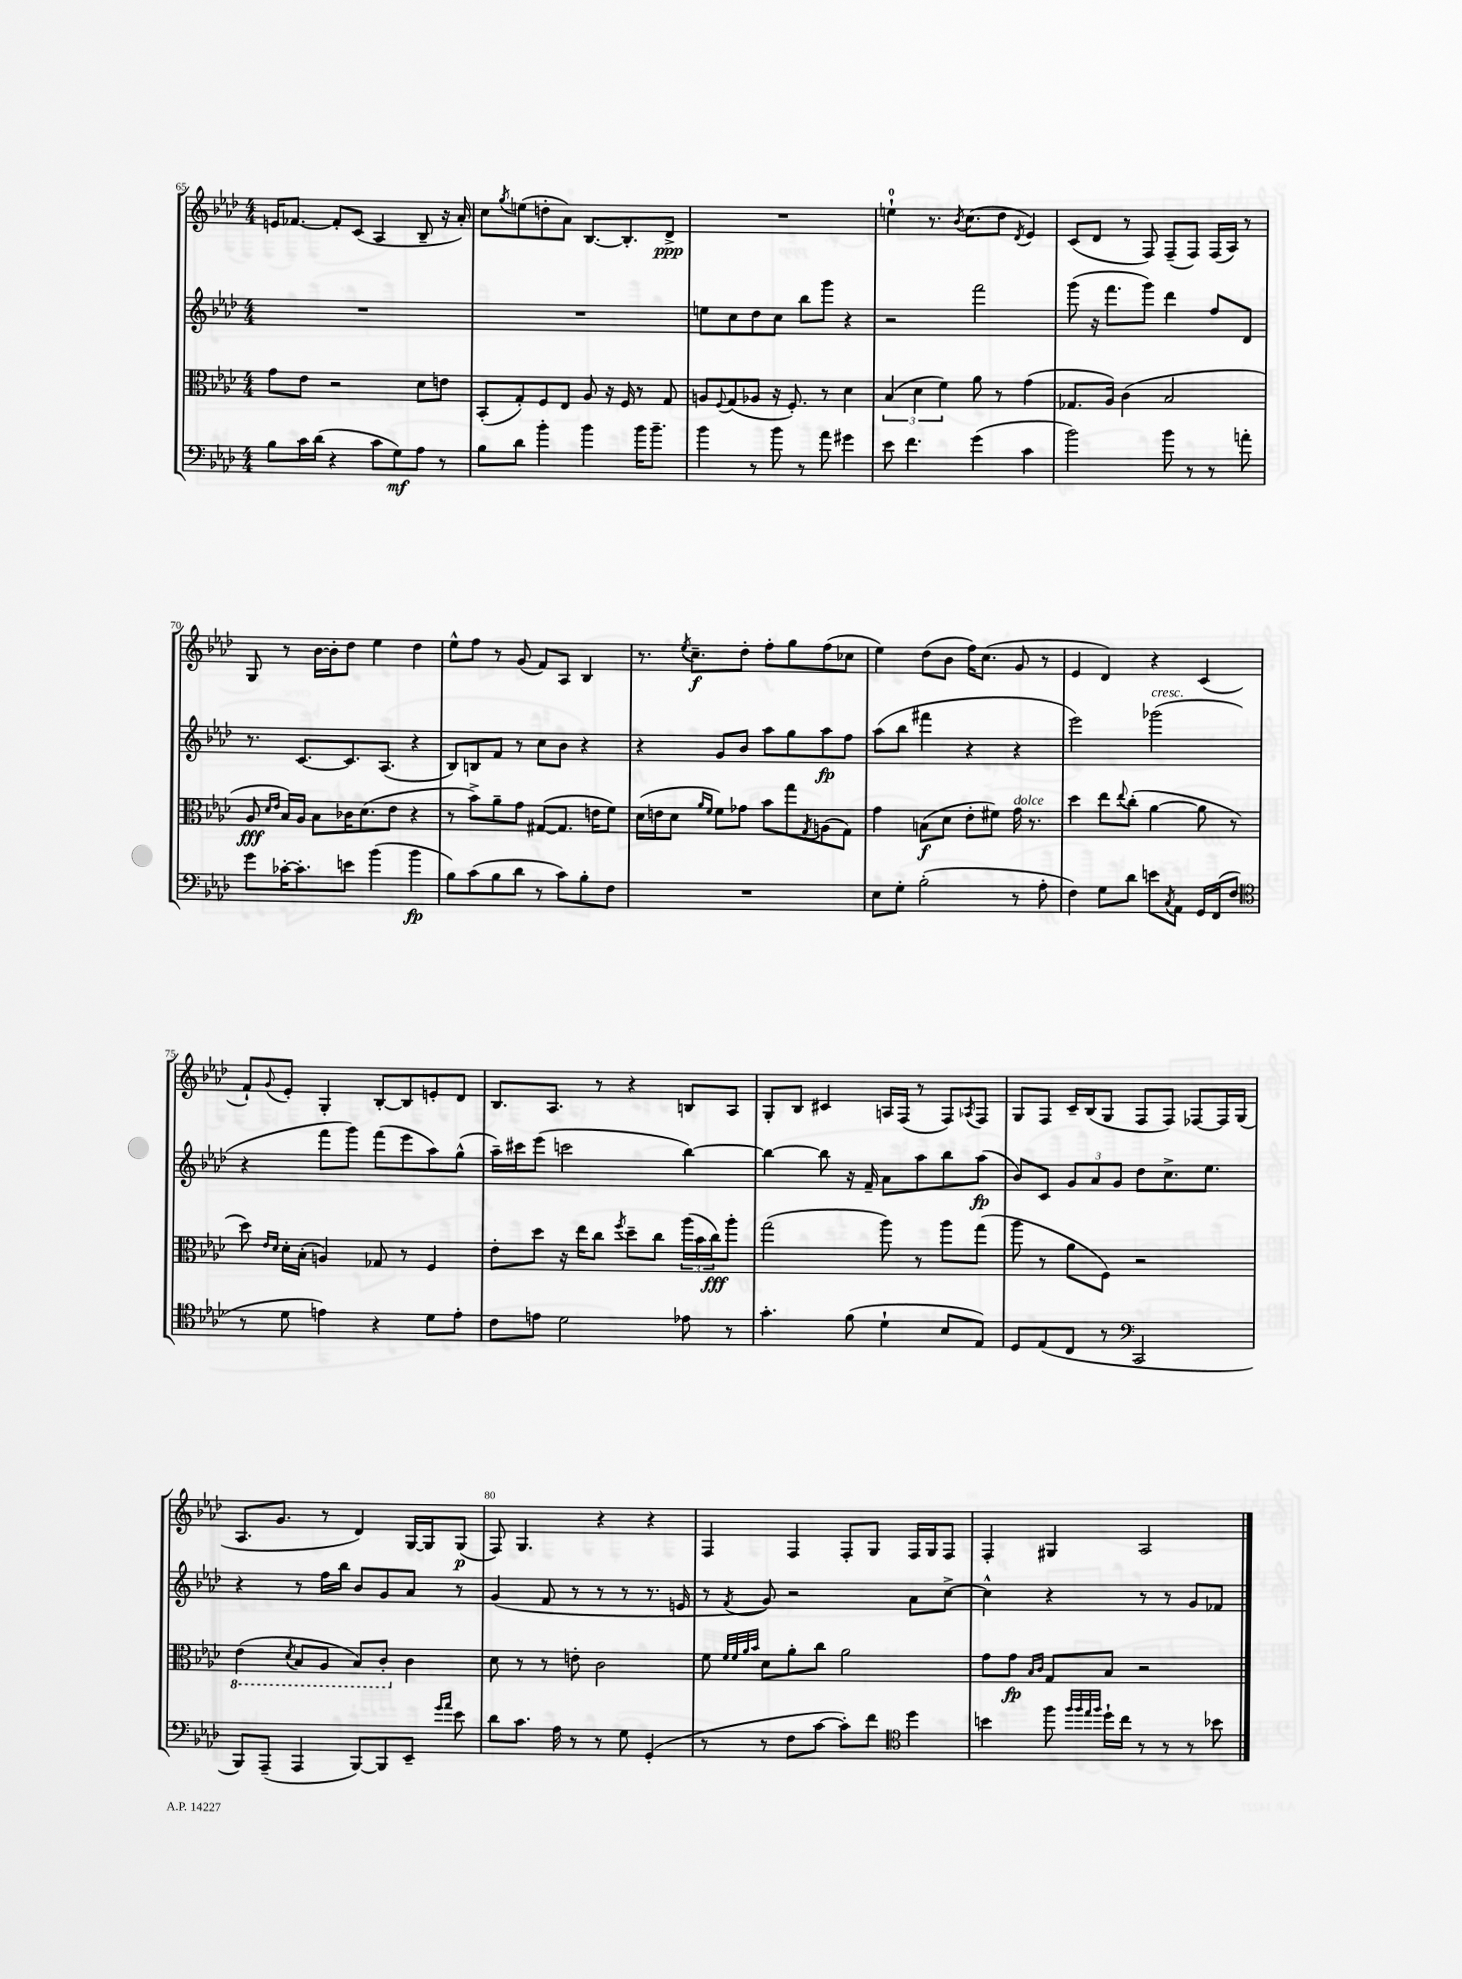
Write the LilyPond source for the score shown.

<<
\new StaffGroup <<
\new Staff = "s0" {
    \clef treble \key aes \major \numericTimeSignature \time 4/4
    e'16 fes'8.~ fes'8-. c'8( aes4 bes8-- r16 aes'16-.) |
    c''8 \acciaccatura { g''8 } e''8( d''8-. aes'8) bes8.~ bes8.-. des'8->\ppp |
    R1 |
    e''4-0-! r8. \acciaccatura { bes'8 } c''8.( des''8 \acciaccatura { des'8 } ees'4) |
    c'8( des'8 r8 f8) f8--( f8) f16( aes16) r8 |
    g8 r8 bes'16~ bes'16-. des''8 ees''4 des''4 |
    ees''8-^ f''8 r8 g'8( f'8) aes8 bes4 |
    r8. \acciaccatura { ees''8 } c''8.--\f des''8-. f''8-. g''8 f''8( ces''8 |
    ees''4) des''8( bes'8 f''16) c''8.( g'8 r8 |
    ees'4 des'4) r4 c'4( |
    f'8-!) \appoggiatura { g'8 } ees'8-. g4-. bes8~-. bes8 e'8-. des'8 |
    bes8. aes8. r8 r4 b8 aes8 |
    g8-. bes8 cis'4 a16 f16( r8 f8) \acciaccatura { aes8 } f8 |
    g8 f8 c'16-- bes16( g8 f8 f8) fes8~ fes16 g16( |
    aes8. g'8. r8 des'4) g16~ g16 g8\p( |
    f8) g4. r4 r4 |
    f4 f4 f8-. g8 f16 g16 f8 |
    f4-. gis4 aes2 \bar "|." |
}
\new Staff = "s1" {
    \clef treble \key aes \major \numericTimeSignature \time 4/4
    R1 |
    R1 |
    e''8 c''8 des''8 c''8 bes''8 g'''8 r4 |
    r2 f'''2 |
    g'''8( r16 f'''8. g'''8) des'''4 f''8 des'8 |
    r8. c'8.~ c'8. aes8.( r4 |
    bes8) b8 f'8 r8 c''8 bes'8 r4 |
    r4 g'8 bes'8 aes''8 g''8 aes''8\fp f''8 |
    aes''8( bes''8 fis'''4 r4 r4 |
    ees'''2) ges'''2^\markup { \italic "cresc." }( |
    r4 f'''8 g'''8) f'''8( ees'''8 aes''8) g''8-^( |
    aes''16--) cis'''16 ees'''8( c'''2 bes''4~) |
    bes''4~ bes''8 r16 f'16-- aes'8 aes''8 bes''8 aes''8\fp( |
    bes'8) c'8 \tuplet 3/2 { g'8 aes'8 g'8 } des''8 c''8.-> ees''8. |
    r4 r8 f''16 bes''16 bes'8 g'8 aes'8 r8 |
    g'4( f'8 r8 r8 r8 r8. e'16 |
    r8 \acciaccatura { f'8 } g'8) r2 aes'8 c''8~-> |
    c''4-^ r4 r8 r8 g'8 fes'8 \bar "|." |
}
\new Staff = "s2" {
    \clef alto \key aes \major \numericTimeSignature \time 4/4
    g'8 ees'8 r2 des'8 e'8 |
    bes,8-.( g8-.) f8 ees8 aes8 r16 f16 r8 g8 |
    a8 \appoggiatura { f8 } g8( aes8 r16 f8.-.) r8 des'4 |
    \tuplet 3/2 { bes4( des'4 f'4) } aes'8 r8 g'4( |
    ges8. aes16) c'4( bes2 |
    aes8\fff \grace { des'16 ees'16 } bes16) aes16 bes8 ces'16 des'8.( ees'8 r4 |
    r8 bes'8->) aes'8-- g'8 gis8~( gis8. e'16 f'8) |
    des'16( e'16 des'8 \grace { aes'16 f'16 } f'8) ges'8 bes'8 g''8 \acciaccatura { g8 } a8( g8) |
    g'4 b8\f( des'8 ees'8-. fis'8) g'16^\markup { \italic "dolce" } r8. |
    des''4 ees''8 \appoggiatura { ees''8 } c''8-.( aes'4~ aes'8 r8 |
    des''8) \grace { ees'16 des'16 } des'16-. bes16-.( a4) ges8 r8 f4 |
    ees'8-. des''8 r16 ees''16 c''8 \acciaccatura { f''8 } des''8-- c''8 \tuplet 3/2 { aes''16( bes'16 c''16\fff) } aes''8-. |
    g''2( aes''8) r8 aes''8 g''8( |
    aes''8 r8 aes'8 f8) r2 |
    \ottava #-1 ees4( \acciaccatura { des8 } bes,8 aes,8 bes,8) c8-. \ottava #0 c'4 |
    des'8 r8 r8 e'8-. c'2 |
    f'8 \grace { f'32 f'32 aes'32 bes'32 } des'8 aes'8-. c''8 aes'2 |
    g'8 g'8\fp \grace { bes16 c'16 } g8 bes8 r2 \bar "|." |
}
\new Staff = "s3" {
    \clef bass \key aes \major \numericTimeSignature \time 4/4
    bes8 c'16 des'16( r4 c'8 g8\mf) aes8 r8 |
    bes8 des'8 bes'4-. bes'4 bes'16 bes'8.-- |
    bes'4 r8 bes'8 r8 aes'8 gis'4 |
    ees'8 f'4. g'4( c'4 |
    bes'2) bes'8 r8 r8 a'8-. |
    g'8 ces'16~-. ces'8.-. e'8 bes'4( bes'4\fp |
    bes8) c'8( bes8 des'8 r8 c'8) bes8-. f8 |
    R1 |
    ees8 g8-. bes2-.( r8 aes8-. |
    f4) g8 des'8 e'8 \acciaccatura { c8 } aes,8 g,16 f,16( f8 |
    \clef tenor r8 des'8 e'4) r4 des'8 e'8-. |
    c'8 e'8 des'2 ees'8 r8 |
    g'4.-. f'8( des'4-! bes8 ees8) |
    des8 ees8( c8 r8 \clef bass c,2 |
    bes,,8) aes,,8--( aes,,4 bes,,8~) bes,,8 ees,8-- \grace { g'16 aes'16 } ees'8 |
    des'8 c'8. aes16 r8 r8 g8 g,4-.( |
    r8 r8 f8 c'8~ c'8-.) f'8 \clef tenor des''4 |
    b'4 f''8 \grace { f''32 f''32 ees''32 f''32 } des''16-! c''16 r8 r8 r8 bes'8 \bar "|." |
}
>>
>>
\layout { \context { \Score currentBarNumber = #65 \override BarNumber.break-visibility = ##(#f #t #t) barNumberVisibility = #(every-nth-bar-number-visible 5) } }
